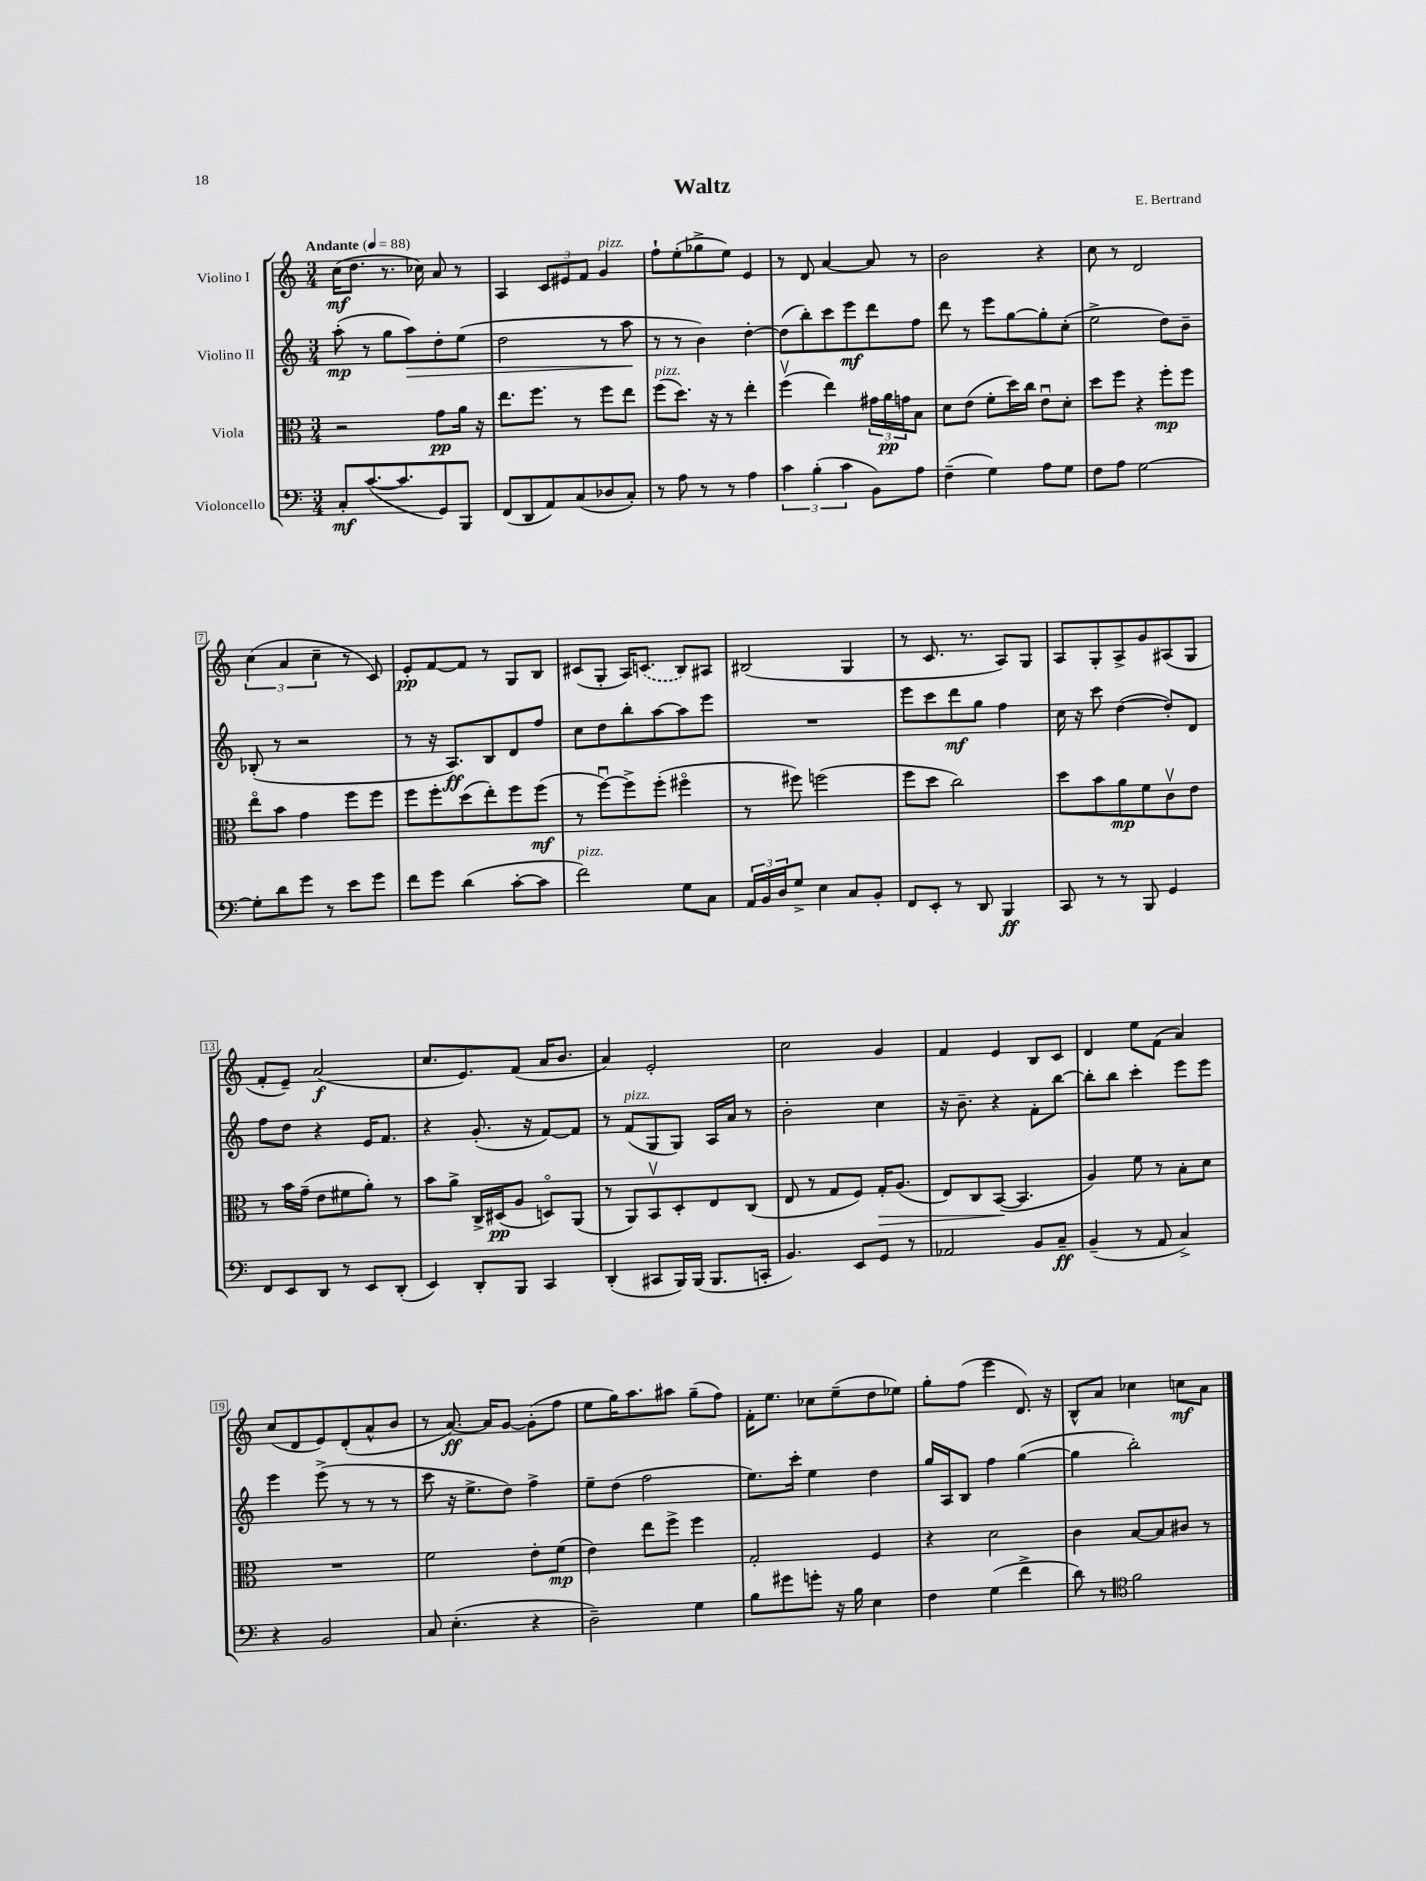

**kern	**dynam	**kern	**dynam	**kern	**dynam	**kern	**dynam
*part4	*part4	*part3	*part3	*part2	*part2	*part1	*part1
*staff4	*staff4	*staff3	*staff3	*staff2	*staff2	*staff1	*staff1
*I"Violoncello	*	*I"Viola	*	*I"Violino II	*	*I"Violino I	*
*clefF4	*	*clefC3	*	*clefG2	*	*clefG2	*
*k[]	*	*k[]	*	*k[]	*	*k[]	*
*M3/4	*	*M3/4	*	*M3/4	*	*M3/4	*
*MM88	*	*MM88	*	*MM88	*	*MM88	*
=1	=1	=1	=1	=1	=1	=1	=1
!	!	!	!	!	!	!LO:TX:a:B:t=Andante	!
8C'/L	mf	2r	.	(8aa'\	mp	(16cc\KL	mf
.	.	.	.	.	.	8.dd\J	.
([8.c/	.	.	.	8r	.	.	.
.	.	.	.	8gg\L	.	8.r	.
8.c/]	.	.	.	.	.	.	.
!	!	!	!	!	!LO:HP:b	!	!
.	.	.	.	8aa\)	>	.	.
.	.	.	.	.	.	16cc-X\)	.
8GG/)	.	8g\L	pp	8dd'\	.	8a/	.
8BBB/J	.	16a\Jk	.	(8ee\J	.	8r	.
.	.	16r	.	.	.	.	.
=2	=2	=2	=2	=2	=2	=2	=2
(8FF/L	.	8.ee\L	.	2dd\	.	4A/	.
8DD/	.	.	.	.	.	.	.
.	.	8.ff\J	.	.	.	.	.
8AA/)	.	.	.	.	.	12c/L	.
.	.	.	.	.	.	12e#X/	.
(8C/	.	8r	.	.	.	.	.
.	.	.	.	.	.	12f/J	.
!	!	!	!	!	!	!LO:TX:a:i:t=pizz.	!
8D-X/	.	8ff\L	.	8r	.	4g/	.
8C'/J)	.	8ee\J	.	8aa\	.	.	.
.	.	.	.	.	]	.	.
=3	=3	=3	=3	=3	=3	=3	=3
!	!	!LO:TX:a:i:t=pizz.	!	!	!	!	!
8r	.	(8ff\L	.	8r	.	8ff`\L	.
8A\	.	8.dd\J)	.	8r	.	(8ee'\	.
8r	.	.	.	4b\)	.	8gg-X^\	.
.	.	16r	.	.	.	.	.
8r	.	8r	.	.	.	8ee\J)	.
4A\	.	4ee'\	.	[4dd'\	.	4e/	.
=4	=4	=4	=4	=4	=4	=4	=4
6c\	.	(4ffv\	.	(8dd\L]	.	8r	.
.	.	.	.	8bb'\)	.	8d/	.
(6B'\	.	.	.	.	.	.	.
.	.	4ee\)	.	8ccc\	.	[4a/	.
6c\	.	.	.	.	.	.	.
.	.	.	.	8eee\	mf	.	.
8BB\L)	.	24g#X\LL	.	8ddd\	.	8a/]	.
.	.	24a\	pp	.	.	.	.
.	.	24gn\J	.	.	.	.	.
8A\J	.	8B\J	.	8ff\J	.	8r	.
=5	=5	=5	=5	=5	=5	=5	=5
(4F~\	.	8d\L	.	8ddd\	.	2b\	.
.	.	(8e\J	.	8r	.	.	.
4G\)	.	8f'\L	.	8eee\L	.	.	.
.	.	16dd\L)	.	[8gg\	.	.	.
.	.	16cc\JJ	.	.	.	.	.
8A\L	.	8eu\L	.	8gg'\]	.	4r	.
8G\J	.	8d'\J	.	(8cc'\J	.	.	.
=6	=6	=6	=6	=6	=6	=6	=6
8F\L	.	8dd\L	.	2ee^\	.	8cc\	.
8A\J	.	8ff\J	.	.	.	8r	.
[2G\	.	4r	.	.	.	2d/	.
.	.	8ff'\L	mp	8dd\L)	.	.	.
.	.	8ff\J	.	8b~\J	.	.	.
!!LO:LB:g=z
=7	=7	=7	=7	=7	=7	=7	=7
8G'\L]	.	8ee\L	.	(8B-X'/	.	(6cc\	.
8d\	.	8b\J	.	8r	.	.	.
.	.	.	.	.	.	6a/	.
8g\J	.	4g\	.	2r	.	.	.
.	.	.	.	.	.	6cc~\	.
8r	.	.	.	.	.	.	.
8e\L	.	8ff\L	.	.	.	8r	.
8g\J	.	8ff\J	.	.	.	8c/)	.
=8	=8	=8	=8	=8	=8	=8	=8
8f\L	.	8ff\L	.	8r	.	8e'/L	pp
8g\J	.	8ff'\	.	16r	.	[8f/	.
.	.	.	.	8.A/L)	ff	.	.
(4d\	.	(8dd\	.	.	.	8f/J]	.
.	.	8ee'\)	.	8B/	.	8r	.
[8c'\L	.	8ff\	.	8d/	.	8G/L	.
8c\J]	.	(8ff\J	mf	8ff/J	.	8B/J	.
=9	=9	=9	=9	=9	=9	=9	=9
!LO:TX:a:i:t=pizz.	!	!	!	!	!	!	!
2f\)	.	8r	.	8cc\L	.	(8c#X/L	.
.	.	[8ffu\L)	.	8dd\	.	8G'/J	.
.	.	8ff^\]	.	8bb'\	.	16A/KL)	.
.	.	.	.	.	.	(8.cn/J	.
.	.	(8ff'\J	.	[8aa\	.	.	.
8G\L	.	4ff#X\	.	8aa\]	.	8B/L)	.
8C\J	.	.	.	8eee\J	.	8A#X/J	.
=10	=10	=10	=10	=10	=10	=10	=10
24AA/LL	.	8r	.	2.r	.	(2B#X/	.
24BB/	.	.	.	.	.	.	.
24D/J	.	.	.	.	.	.	.
8G^/J	.	8ff#X\)	.	.	.	.	.
4E\	.	(2ffn\	.	.	.	.	.
8C/L	.	.	.	.	.	4G/	.
8BB'/J	.	.	.	.	.	.	.
=11	=11	=11	=11	=11	=11	=11	=11
8FF/L	.	8ff\L	.	8eee\L	.	8r	.
8EE'/J	.	8dd\J	.	8ccc\	.	8.c/	.
8r	.	2cc\)	.	8ddd\	mf	.	.
.	.	.	.	.	.	8.r	.
8DD/	.	.	.	8gg\J	.	.	.
4BBB/	ff	.	.	4ff\	.	8A/L)	.
.	.	.	.	.	.	8G/J	.
=12	=12	=12	=12	=12	=12	=12	=12
8CC/	.	8dd\L	.	16cc\	.	8A/L	.
.	.	.	.	16r	.	.	.
8r	.	8b\	.	8ccc\	.	8G'/	.
8r	.	8a\	mp	([4dd\	.	8A^/	.
8BBB/	.	8f\	.	.	.	8g/	.
4GG/	.	8cv\	.	8dd'/L])	.	(8A#X/	.
.	.	8e\J	.	8d/J	.	8G/J	.
!!LO:LB:g=z
=13	=13	=13	=13	=13	=13	=13	=13
8FF/L	.	8r	.	8ff\L	.	8f'/L	.
8EE/	.	16b\LL	.	8dd\J	.	8e~/J)	.
.	.	(16g~\JJ	.	.	.	.	.
8DD/J	.	8e\L	.	4r	.	(2a/	f
8r	.	8f#X\	.	.	.	.	.
8EE/L	.	8a'\J)	.	16e/KL	.	.	.
.	.	.	.	8.f/J	.	.	.
(8DD'/J	.	8r	.	.	.	.	.
=14	=14	=14	=14	=14	=14	=14	=14
4EE/)	.	8b\L	.	4r	.	8.cc/L	.
.	.	8a^\J	.	.	.	.	.
.	.	.	.	.	.	8.e/)	.
8DD'/L	.	16C^/LL	.	(8.g'/	.	.	.
.	.	(16D#X/J	pp	.	.	.	.
8BBB/J	.	8A/J	.	.	.	(8f/J	.
.	.	.	.	16r	.	.	.
4CC/	.	8Dn/L)	.	[8f/L)	.	16a/KL	.
.	.	.	.	.	.	8.b/J	.
.	.	(8AA/J	.	8f/J]	.	.	.
=15	=15	=15	=15	=15	=15	=15	=15
(4DD'/	.	8r	.	8r	.	4a/)	.
!	!	!	!	!LO:TX:a:i:t=pizz.	!	!	!
.	.	8AA/L)	.	(8f/L	.	.	.
8CC#X/L	.	8BBv/	.	8G/	.	2e'/	.
16BBB/L)	.	8D'/	.	8G/J)	.	.	.
(16BBB/JJ	.	.	.	.	.	.	.
8.BBB/L	.	8E/	.	16A/LL	.	.	.
.	.	.	.	16a/JJ	.	.	.
.	.	(8C/J	.	8r	.	.	.
16CCn'/Jk	.	.	.	.	.	.	.
=16	=16	=16	=16	=16	=16	=16	=16
4.BB/)	.	8E/	.	2b'\	.	2cc\	.
.	.	8r	.	.	.	.	.
.	.	8G/L	.	.	.	.	.
8EE/L	.	8F/J)	.	.	.	.	.
!	!	!	!LO:HP:b	!	!	!	!
8GG/J	.	16G'/KL	>	4cc\	.	4g/	.
.	.	(8.A/J	.	.	.	.	.
8r	.	.	.	.	.	.	.
=17	=17	=17	=17	=17	=17	=17	=17
2AA-X/	.	8E/L)	.	16r	.	4f/	.
.	.	.	.	8.b~\	.	.	.
.	.	8C/	.	.	.	.	.
.	.	([8BB/J	.	4r	.	4e/	.
.	.	4.BB/]	]	.	.	.	.
8BB/L	.	.	.	8f'\L	.	8B/L	.
8C~/J	ff	.	.	[8bb\J	.	8c/J	.
=18	=18	=18	=18	=18	=18	=18	=18
(4BB~/	.	4A/)	.	8bb'\L]	.	4d/	.
.	.	.	.	8bb\J	.	.	.
8r	.	8f\	.	4ccc'\	.	8ee\L	.
8AA/	.	8r	.	.	.	(8f\J	.
4C^/)	.	8B'\L	.	8eee\L	.	4a/)	.
.	.	8d\J	.	8eee\J	.	.	.
!!LO:LB:g=z
=19	=19	=19	=19	=19	=19	=19	=19
4r	.	2.r	.	4eee\	.	(8cc/L	.
.	.	.	.	.	.	8d/	.
2BB/	.	.	.	(8eee^\	.	8e/)	.
.	.	.	.	8r	.	(8d'/	.
.	.	.	.	8r	.	8a^^/	.
.	.	.	.	8r	.	8b/J	.
=20	=20	=20	=20	=20	=20	=20	=20
8C/	.	2f\	.	8ccc\	.	8r	.
(4.E'\	.	.	.	16r	.	[8.a/)	ff
.	.	.	.	8.ee^\L	.	.	.
.	.	.	.	.	.	16a/KL]	.
.	.	.	.	8dd\J)	.	[8g/J	.
4r	.	8e'\L	.	4ff^\	.	(8g'\L]	.
.	.	(8f\J	mp	.	.	8ff\J	.
=21	=21	=21	=21	=21	=21	=21	=21
2D~\)	.	4e\)	.	8ee~\L	.	8ee\L	.
.	.	.	.	(8dd\J	.	16gg\K)	.
.	.	.	.	.	.	8.aa\	.
.	.	8ee\L	.	2ff\	.	.	.
.	.	8ff^\J	.	.	.	8aa#X\J	.
4G\	.	4ff\	.	.	.	(8gg~\L	.
.	.	.	.	.	.	8ff\J)	.
=22	=22	=22	=22	=22	=22	=22	=22
8B\L	.	2G'/	.	8.ee\L)	.	16f'\KL	.
.	.	.	.	.	.	8.ee\J	.
8g#X\	.	.	.	.	.	.	.
.	.	.	.	16ccc'\Jk	.	.	.
8gn'\J	.	.	.	4ee\	.	8cc-X\L	.
16r	.	.	.	.	.	(8ee~\	.
16B\	.	.	.	.	.	.	.
4E\	.	4F/	.	4dd\	.	8dd\	.
.	.	.	.	.	.	8ee-X\J)	.
=23	=23	=23	=23	=23	=23	=23	=23
4F\	.	4r	.	16gg/LL	.	8gg'\L	.
.	.	.	.	16A/J	.	.	.
.	.	.	.	8B/J	.	(8ff\J	.
(4G\	.	2d\	.	4ff\	.	4eee\	.
4f^\	.	.	.	([4gg\	.	8.d/)	.
.	.	.	.	.	.	16r	.
=24	=24	=24	=24	=24	=24	=24	=24
8d\)	.	4c\	.	4gg\]	.	8B^^/L	.
8r	.	.	.	.	.	8a/J	.
*clefC4	*	*	*	*	*	*	*
2f\	.	[8B/L	.	2bb'\)	.	4cc-X\	.
.	.	8B/]	.	.	.	.	.
.	.	8c#X/J	.	.	.	8ccn\L	mf
.	.	8r	.	.	.	8a\J	.
==	==	==	==	==	==	==	==
*-	*-	*-	*-	*-	*-	*-	*-
